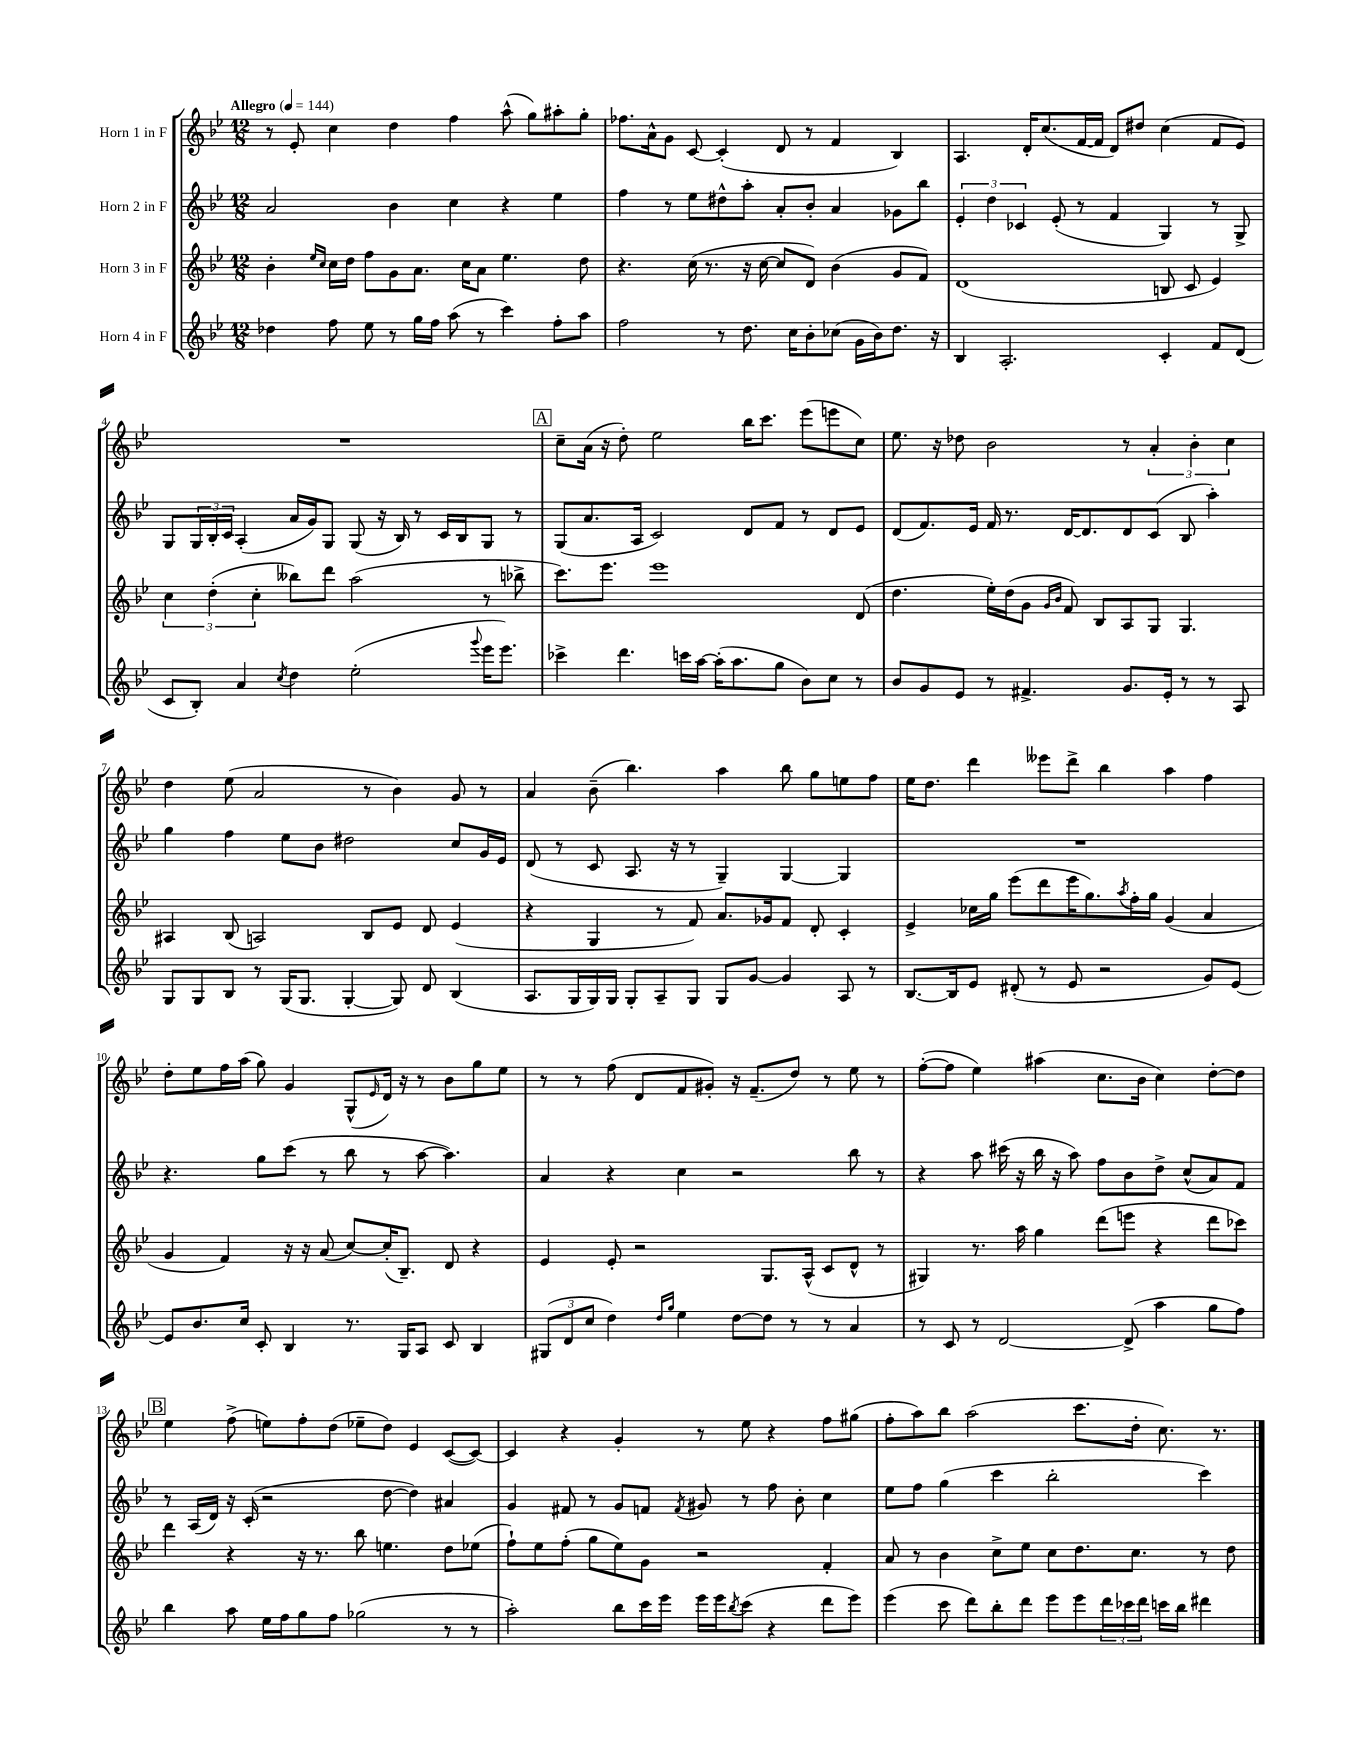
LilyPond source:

<<
\new StaffGroup <<
\new Staff = "s0" \with { instrumentName = "Horn 1 in F" } {
    \clef treble \key bes \major \numericTimeSignature \time 12/8 \tempo "Allegro" 4 = 144
    r8 ees'8-. c''4 d''4 f''4 a''8-^( g''8) ais''8-. g''8-. |
    fes''8. a'16-^ g'8 c'8~ c'4-.( d'8 r8 f'4 bes4) |
    a4. d'16-. c''8.( f'16~ f'16 d'8) dis''8 c''4( f'8 ees'8) |
    R1. |
    \mark \markup { \box "A" } c''8-- a'16( r16 d''8-.) ees''2 bes''16 c'''8. ees'''8( e'''8 c''8) |
    ees''8. r16 des''8 bes'2 r8 \tuplet 3/2 { a'4-. bes'4-. c''4 } |
    d''4 ees''8( a'2 r8 bes'4) g'8 r8 |
    a'4 bes'8--( bes''4.) a''4 bes''8 g''8 e''8 f''8 |
    ees''16 d''8. d'''4 eeses'''8 d'''8-> bes''4 a''4 f''4 |
    d''8-. ees''8 f''16 a''16( g''8) g'4 g8-^( \grace { ees'16 } d'16) r16 r8 bes'8 g''8 ees''8 |
    r8 r8 f''8( d'8 f'8 gis'8-.) r16 f'8.--( d''8) r8 ees''8 r8 |
    f''8~-.( f''8 ees''4) ais''4( c''8. bes'16 c''4) d''8~-. d''8 |
    \mark \markup { \box "B" } ees''4 f''8->( e''8) f''8-. d''8( ees''8-- d''8) ees'4 c'8~( c'8~) |
    c'4 r4 g'4-. r8 ees''8 r4 f''8 gis''8( |
    f''8-. a''8) bes''8 a''2( c'''8. d''16-. c''8.) r8. \bar "|." |
}
\new Staff = "s1" \with { instrumentName = "Horn 2 in F" } {
    \clef treble \key bes \major \numericTimeSignature \time 12/8
    a'2 bes'4 c''4 r4 ees''4 |
    f''4 r8 ees''8 dis''8-^ a''8-. a'8-. bes'8-. a'4 ges'8 bes''8 |
    \tuplet 3/2 { ees'4-. d''4 ces'4 } ees'8-.( r8 f'4 g4) r8 g8-> |
    g8 \tuplet 3/2 { g16 bes16-. c'16 } a4-.( a'16 g'16) g8 g8( r16 bes16) r8 c'16 bes16 g8 r8 |
    \mark \markup { \box "A" } g8( a'8. a16 c'2) d'8 f'8 r8 d'8 ees'8 |
    d'8( f'8.) ees'16 f'16 r8. d'16~ d'8. d'8 c'8( bes8 a''4-.) |
    g''4 f''4 ees''8 bes'8 dis''2 c''8 g'16 ees'16 |
    d'8( r8 c'8 a8. r16 r8 g4--) g4~ g4 |
    R1. |
    r4. g''8 c'''8( r8 bes''8 r8 a''8~ a''4.) |
    a'4 r4 c''4 r2 bes''8 r8 |
    r4 a''8 cis'''16( r16 bes''16 r16 a''8) f''8 bes'8 d''8-> c''8-^( a'8) f'8 |
    \mark \markup { \box "B" } r8 a16( d'16) r16 c'16-.( r2 d''8~ d''4) ais'4 |
    g'4 fis'8 r8 g'8 f'8 \acciaccatura { f'8 } gis'8 r8 f''8 bes'8-. c''4 |
    ees''8 f''8 g''4( c'''4 bes''2-. c'''4) \bar "|." |
}
\new Staff = "s2" \with { instrumentName = "Horn 3 in F" } {
    \clef treble \key bes \major \numericTimeSignature \time 12/8
    bes'4-. \grace { ees''16 c''16 } c''16 d''16 f''8 g'8 a'8. c''16 a'8 ees''4. d''8 |
    r4. c''16( r8. r16 c''16~ c''8 d'8) bes'4( g'8 f'8) |
    d'1( b8 c'8 ees'4) |
    \tuplet 3/2 { c''4 d''4-.( c''4-. } beses''8) d'''8 a''2( r8 bes''8-> |
    \mark \markup { \box "A" } c'''8.) ees'''8. ees'''1 d'8( |
    d''4. ees''16-.) d''16( g'8 \grace { g'16 bes'16 } f'8) bes8 a8 g8 g4. |
    ais4 bes8( a2) bes8 ees'8 d'8 ees'4( |
    r4 g4 r8 f'8) a'8. ges'16 f'8 d'8-. c'4-. |
    ees'4-> ces''16 g''16 ees'''8( d'''8 ees'''16 g''8.) \acciaccatura { a''8 } f''16-. g''16 g'4( a'4 |
    g'4 f'4) r16 r16 a'8( c''8~) c''16-.( bes8.--) d'8 r4 |
    ees'4 ees'8-. r2 g8. a16-^( c'8 d'8-^ r8 |
    gis4) r8. a''16 g''4 d'''8( e'''8 r4 d'''8 ces'''8) |
    \mark \markup { \box "B" } d'''4 r4 r16 r8. bes''8 e''4. d''8 ees''8( |
    f''8-!) ees''8 f''8-.( g''8 ees''8) g'8 r2 f'4-. |
    a'8 r8 bes'4 c''8-> ees''8 c''8 d''8. c''8. r8 d''8 \bar "|." |
}
\new Staff = "s3" \with { instrumentName = "Horn 4 in F" } {
    \clef treble \key bes \major \numericTimeSignature \time 12/8
    des''4 f''8 ees''8 r8 g''16 f''16 a''8( r8 c'''4) f''8-. a''8 |
    f''2 r8 d''8. c''16 bes'8-. ces''8( g'16 bes'16) d''8. r16 |
    bes4 a2.-. c'4-. f'8 d'8( |
    c'8 bes8-.) a'4 \acciaccatura { c''8 } d''4 ees''2-.( \appoggiatura { g'''8 } ees'''16 ees'''8.) |
    \mark \markup { \box "A" } ces'''4-> d'''4. c'''16 a''16~ a''16-.( a''8. g''8 bes'8) c''8 r8 |
    bes'8 g'8 ees'8 r8 fis'4.-> g'8. ees'16-. r8 r8 a8 |
    g8 g8 bes8 r8 g16( g8. g4~-. g8) d'8 bes4( |
    a8. g16 g16) g16 g8-. a8-- g8 g8 g'8~ g'4 a8 r8 |
    bes8.~ bes16 ees'8 dis'8-.( r8 ees'8 r2 g'8) ees'8~ |
    ees'8 bes'8. c''16 c'8-. bes4 r8. g16 a8 c'8 bes4 |
    \tuplet 3/2 { gis8( d'8 c''8 } d''4) \grace { d''16 g''16 } ees''4 d''8~ d''8 r8 r8 a'4 |
    r8 c'8 r8 d'2~ d'8->( a''4 g''8 f''8) |
    \mark \markup { \box "B" } bes''4 a''8 ees''16 f''16 g''8 f''8 ges''2( r8 r8 |
    a''2-.) bes''8 c'''16 ees'''16 ees'''16 ees'''16 \acciaccatura { bes''8 } c'''8( r4 d'''8 ees'''8) |
    ees'''4( c'''8 d'''8) bes''8-. d'''8 ees'''8 ees'''8 \tuplet 3/2 { d'''16 ces'''16 d'''16 } c'''16 bes''16 dis'''4 \bar "|." |
}
>>
>>
